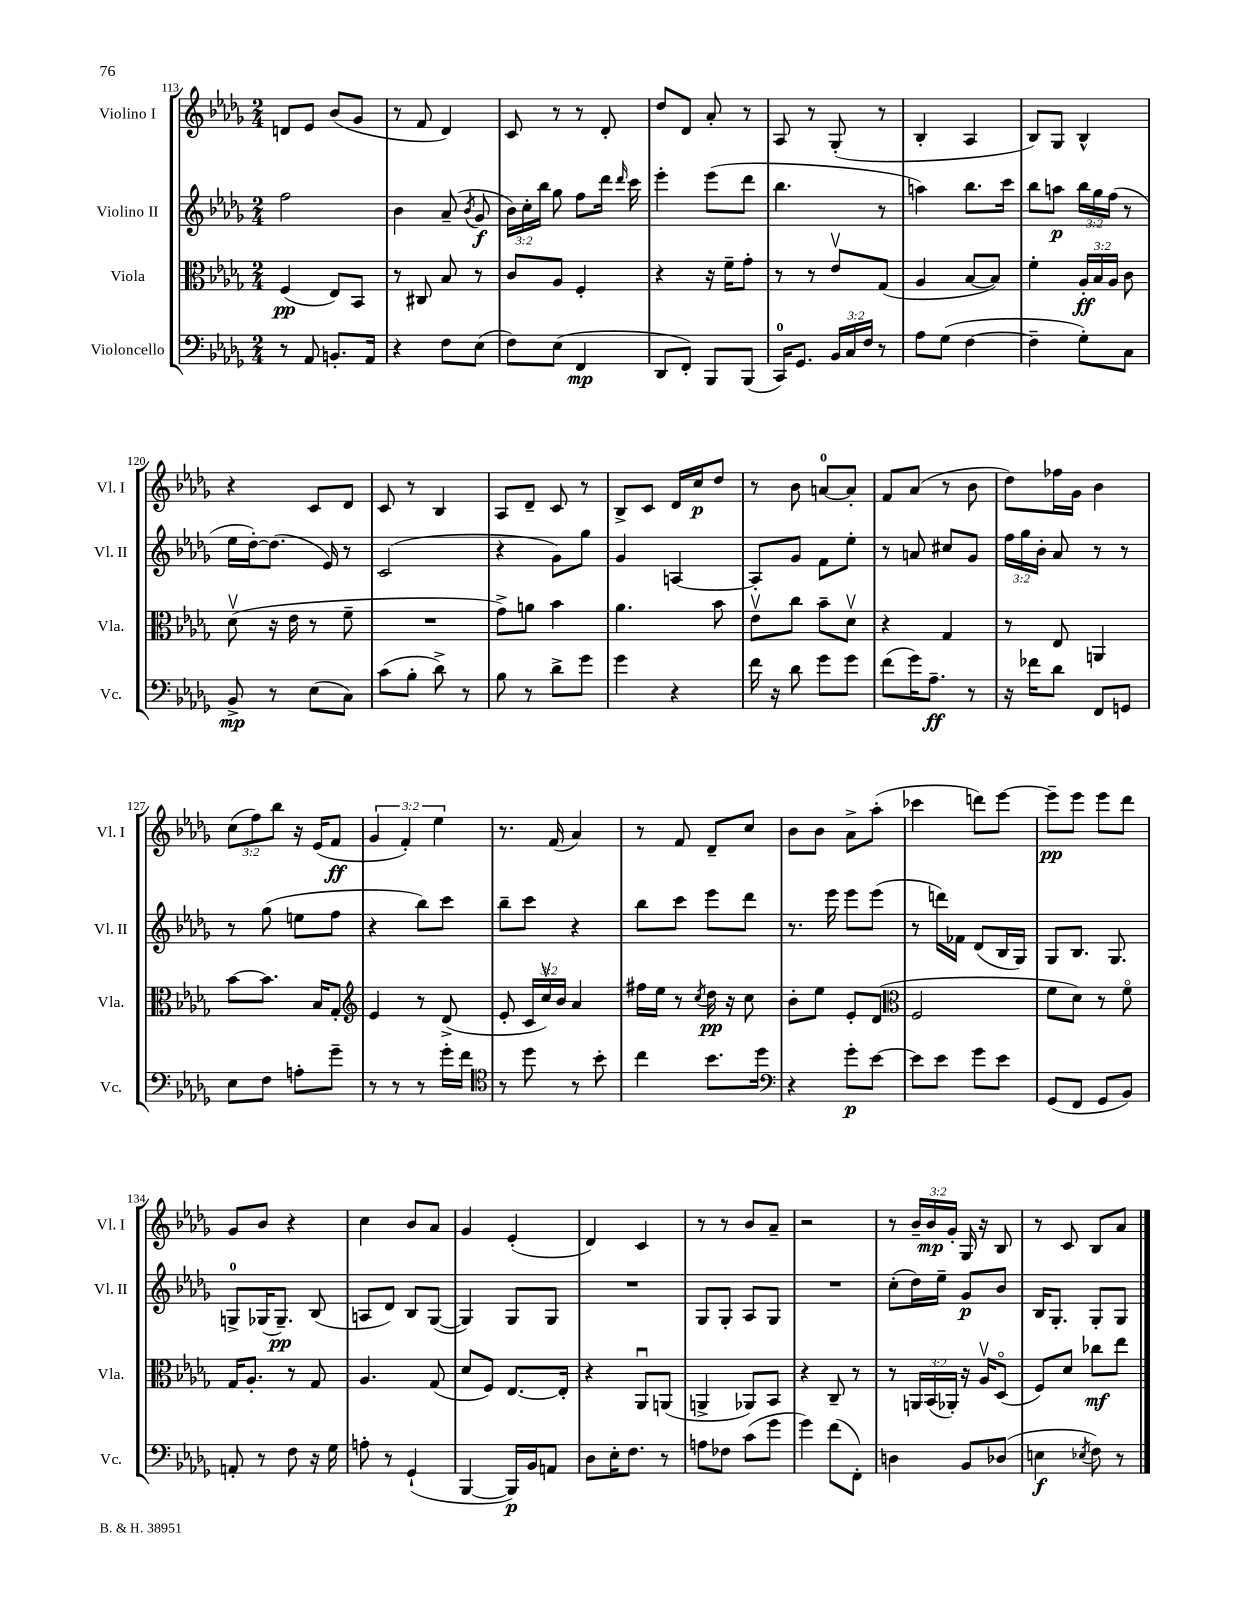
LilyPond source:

<<
\new StaffGroup <<
\new Staff = "s0" \with { instrumentName = "Violino I" shortInstrumentName = "Vl. I" } {
    \clef treble \key des \major \numericTimeSignature \time 2/4 \override Staff.TupletNumber.text = #tuplet-number::calc-fraction-text
    \autoBeamOff d'8[ ees'8] bes'8[( ges'8] |
    r8 f'8 des'4) |
    c'8 r8 r8 des'8-. |
    des''8[ des'8] aes'8-. r8 |
    aes8 r8 ges8-.( r8 |
    bes4-. aes4 |
    bes8[) ges8] bes4-^ |
    r4 c'8[ des'8] |
    c'8 r8 bes4 |
    aes8[ des'8]-- c'8 r8 |
    bes8[-> c'8] des'16[ c''16\p des''8] |
    r8 bes'8 a'8[-0~ a'8]-. |
    f'8[ aes'8]( r8 bes'8 |
    des''8[) fes''16 ges'16] bes'4 |
    \tuplet 3/2 { c''8[( f''8) bes''8] } r16 ees'16[( f'8]\ff |
    \tuplet 3/2 { ges'4 f'4-.) ees''4 } |
    r8. f'16( aes'4) |
    r8 f'8 des'8[-- c''8] |
    bes'8[ bes'8] aes'8[-> aes''8]-.( |
    ces'''4 d'''8[) ees'''8]~ |
    ees'''8[--\pp ees'''8] ees'''8[ des'''8] |
    ges'8[ bes'8] r4 |
    c''4 bes'8[ aes'8] |
    ges'4 ees'4-.( |
    des'4) c'4 |
    r8 r8 bes'8[ aes'8]-- |
    r2 |
    r8 \tuplet 3/2 { bes'16[-- bes'16\mp ges'16]-. } ges16 r16 bes8 |
    r8 c'8 bes8[ aes'8] \bar "|." |
}
\new Staff = "s1" \with { instrumentName = "Violino II" shortInstrumentName = "Vl. II" } {
    \clef treble \key des \major \numericTimeSignature \time 2/4 \override Staff.TupletNumber.text = #tuplet-number::calc-fraction-text
    \autoBeamOff f''2 |
    bes'4 aes'8--( \acciaccatura { bes'8 } ges'8\f |
    \tuplet 3/2 { bes'16[) c''16-. bes''16] } ges''8 f''8[ des'''16] \grace { des'''16 } c'''16 |
    ees'''4-. ees'''8[( des'''8] |
    bes''4. r8 |
    a''4) bes''8.[ c'''16] |
    bes''8[ a''8]\p \tuplet 3/2 { bes''16[ ges''16 f''16]( } r8 |
    ees''16[ des''16~-.) des''8.]( ees'16) r8 |
    c'2( |
    r4 ges'8[) ges''8] |
    ges'4 a4~ |
    a8[-. ges'8] f'8[ ees''8]-. |
    r8 a'8 cis''8[ ges'8] |
    \tuplet 3/2 { f''16[ ges''16 bes'16]-. } aes'8 r8 r8 |
    r8 ges''8( e''8[ f''8] |
    r4 bes''8[) c'''8] |
    bes''8[-- c'''8] r4 |
    bes''8[ c'''8] ees'''8[ des'''8] |
    r8. ees'''16 ees'''8[ ees'''8]( |
    r8 d'''16[) fes'16] des'8[( bes16 ges16]) |
    ges8[ bes8.] ges8. |
    g8[-0-> ges16( ges8.]--\pp) bes8( |
    a8[ des'8]) bes8[ ges8]~( |
    ges4) ges8[ ges8] |
    R2 |
    ges8[ ges8]-. aes8[ ges8] |
    R2 |
    c''8[-.( des''16) ees''16]-- ges'8[\p bes'8] |
    bes16[ ges8.]-. ges8[-. ges8] \bar "|." |
}
\new Staff = "s2" \with { instrumentName = "Viola" shortInstrumentName = "Vla." } {
    \clef alto \key des \major \numericTimeSignature \time 2/4 \override Staff.TupletNumber.text = #tuplet-number::calc-fraction-text
    \autoBeamOff f4\pp( ees8[) bes,8] |
    r8 cis8 bes8 r8 |
    c'8[ aes8] f4-. |
    r4 r16 f'16[-- ges'8]-. |
    r8 r8 ees'8[\upbow ges8]( |
    aes4 bes8[~ bes8]) |
    f'4-. \tuplet 3/2 { aes16[-.\ff bes16 aes16] } c'8 |
    des'8\upbow( r16 ees'16 r8 f'8-- |
    R2 |
    ges'8[->) a'8] bes'4 |
    aes'4. bes'8 |
    ees'8[\upbow c''8] bes'8[-- des'8]\upbow |
    r4 ges4 |
    r8 ees8 a,4 |
    bes'8[~ bes'8.] bes16[ ges8]-. |
    \clef treble ees'4 r8 des'8->( |
    ees'8-. \tuplet 3/2 { c'16[ c''16\upbow) bes'16] } aes'4 |
    fis''16[ ees''16] r8 \acciaccatura { c''8 } des''16\pp r16 c''8 |
    bes'8[-. ees''8] ees'8[-. des'8]( |
    \clef alto f2 |
    f'8[ des'8]) r8 f'8\flageolet |
    ges16[ aes8.]-. r8 ges8 |
    aes4. ges8( |
    des'8[ f8]) ees8.[~ ees16]-. |
    r4 aes,8[\downbow a,8]( |
    a,4-> aes,8[) bes,8] |
    r4 c8-- r8 |
    r8 \tuplet 3/2 { a,16[ bes,16( aes,16]-.) } r16 aes16[\upbow des8]\flageolet( |
    f8[) des'8] ces''8[\mf ees''8] \bar "|." |
}
\new Staff = "s3" \with { instrumentName = "Violoncello" shortInstrumentName = "Vc." } {
    \clef bass \key des \major \numericTimeSignature \time 2/4 \override Staff.TupletNumber.text = #tuplet-number::calc-fraction-text
    \autoBeamOff r8 aes,8 b,8.[-. aes,16] |
    r4 f8[ ees8]( |
    f8[) ees8]( f,4\mp |
    des,8[ f,8]-.) bes,,8[ bes,,8]( |
    c,16[-0) ges,8.] \tuplet 3/2 { bes,16[ c16 f16] } r8 |
    aes8[ ges8]( f4~ |
    f4-- ges8[-.) c8] |
    bes,8->\mp r8 ees8[( c8]) |
    c'8[( bes8]-. des'8->) r8 |
    bes8 r8 des'8[-> ges'8] |
    ges'4 r4 |
    f'16 r16 des'8 ges'8[ ges'8] |
    f'8[( ges'16) aes8.]--\ff r8 |
    r16 fes'16[ des'8] f,8[ g,8] |
    ees8[ f8] a8[-. ges'8]-- |
    r8 r8 r8 ges'16[-. f'16] |
    \clef tenor r8 des''8 r8 bes'8-. |
    c''4 bes'8.[ des''16] |
    \clef bass r4 ges'8[-.\p ees'8]~ |
    ees'8[ ees'8] ges'8[ ees'8] |
    ges,8[( f,8] ges,8[ bes,8]) |
    a,8-. r8 f8 r16 ges16 |
    a8-. r8 ges,4-!( |
    bes,,4~ bes,,16[\p) bes,16 a,8] |
    des8[ ees16-. f8.] r8 |
    a8[ fes8] c'8[( ges'8] |
    ges'4) f'8[( f,8]-.) |
    d4 bes,8[ des8]( |
    e4\f \acciaccatura { ees8 } f8) r8 \bar "|." |
}
>>
>>
\layout { \context { \Score currentBarNumber = #113 } }
